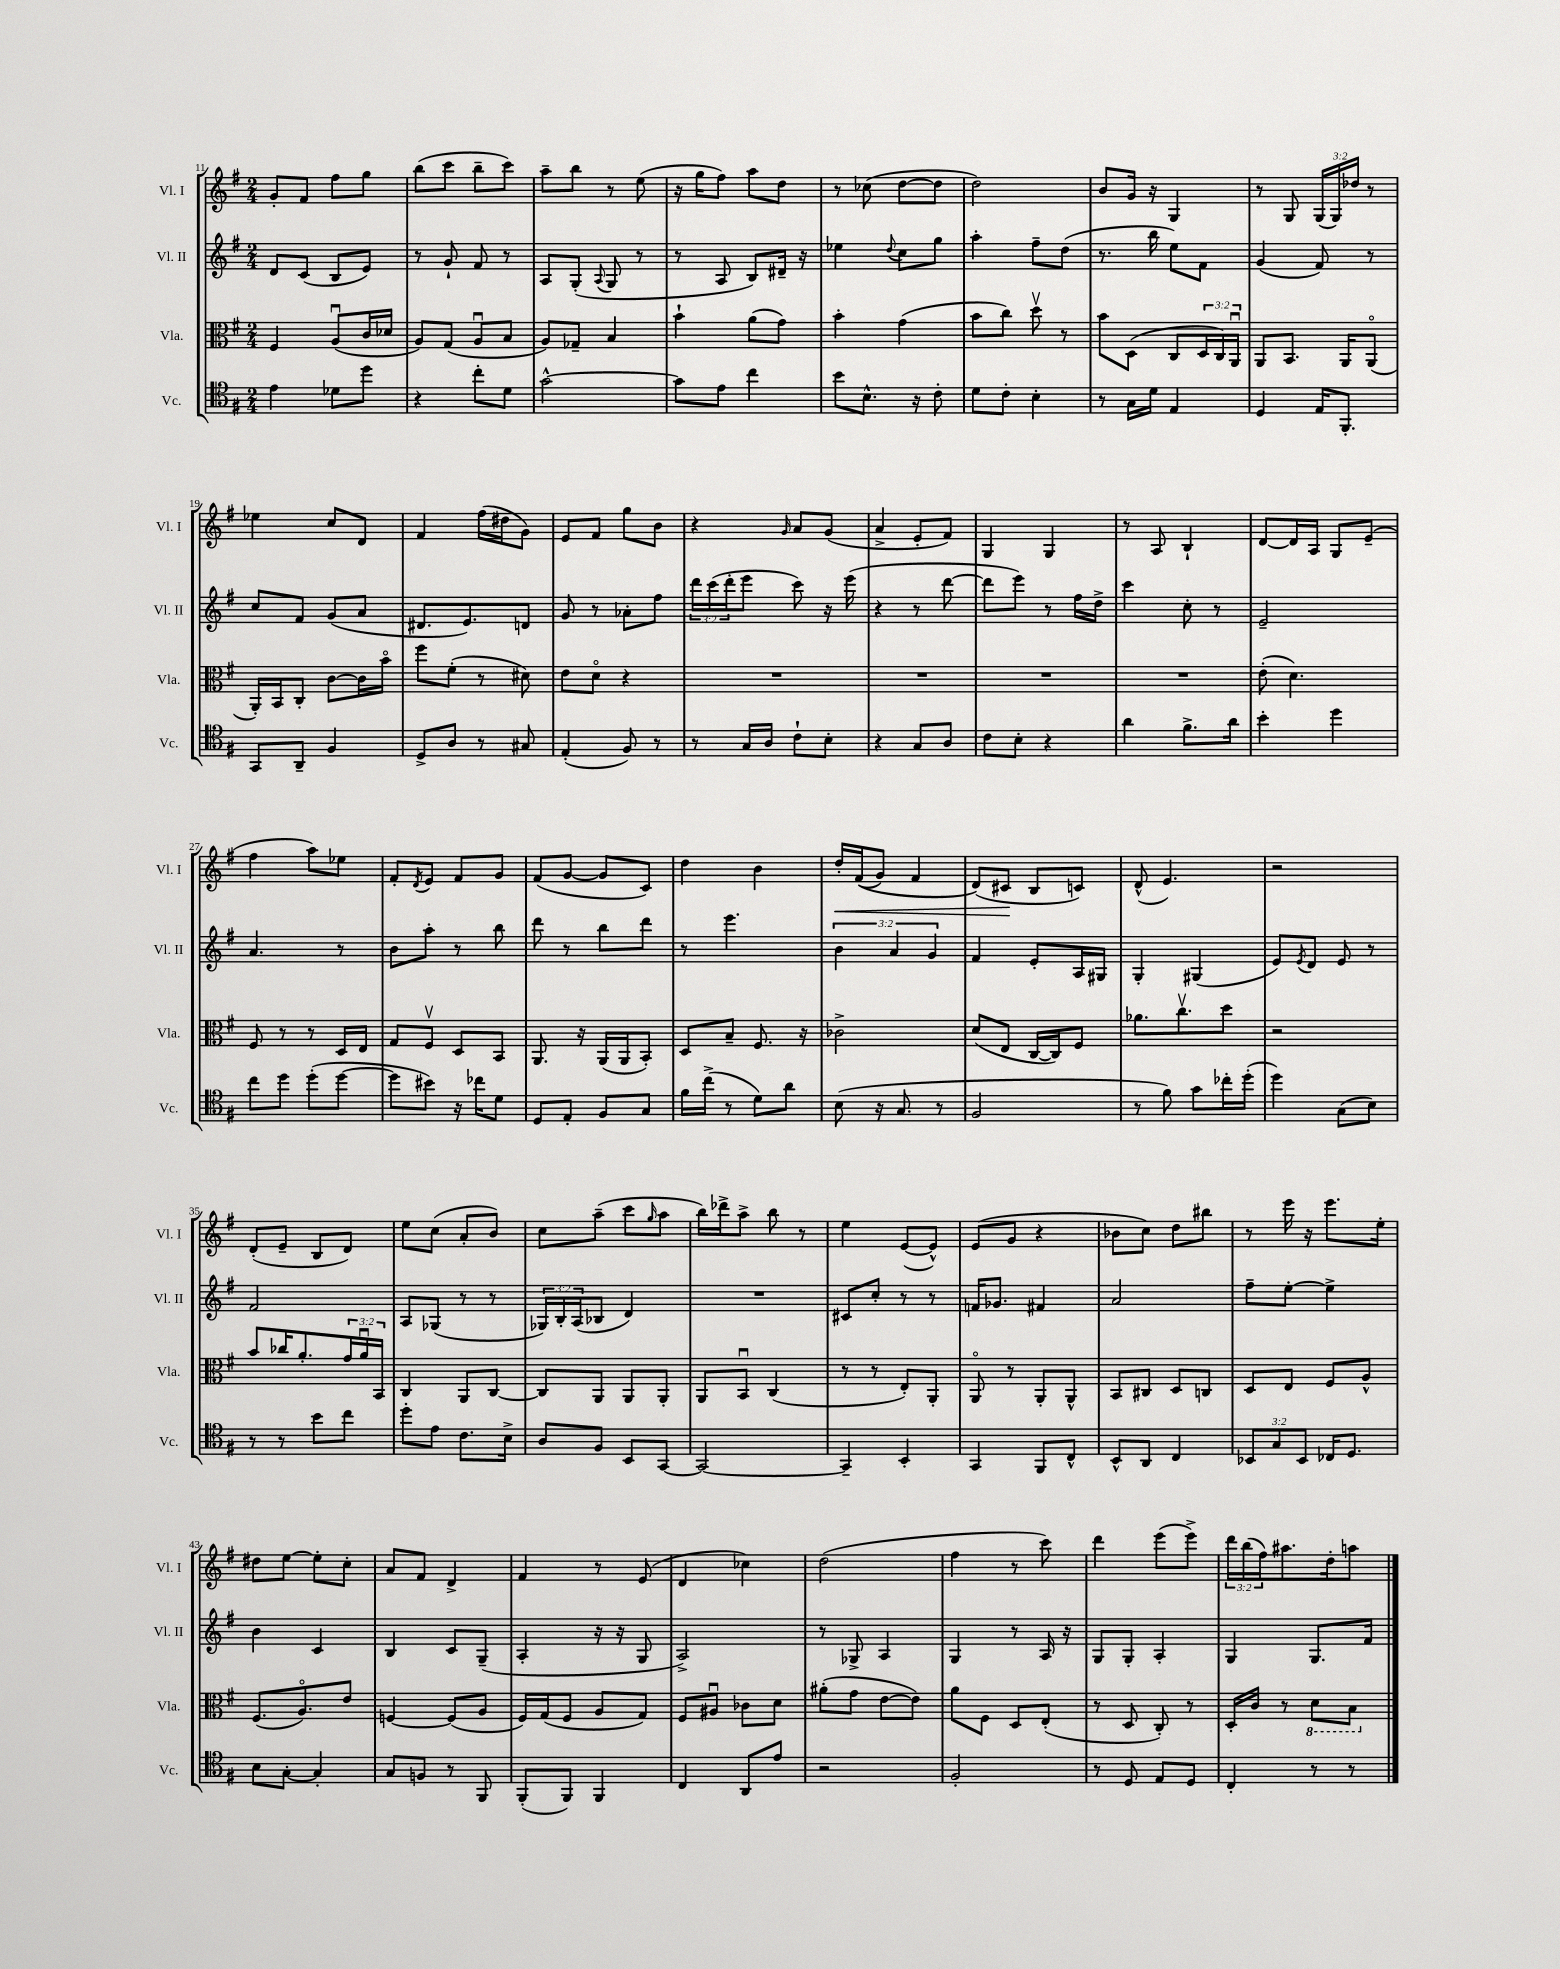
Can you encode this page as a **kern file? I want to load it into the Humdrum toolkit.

**kern	**kern	**kern	**kern	**dynam
*part4	*part3	*part2	*part1	*part1
*staff4	*staff3	*staff2	*staff1	*staff1
*I"Vc.	*I"Vla.	*I"Vl. II	*I"Vl. I	*
*I'Vc.	*I'Vla.	*I'Vl. II	*I'Vl. I	*
*clefC4	*clefC3	*clefG2	*clefG2	*
*k[f#]	*k[f#]	*k[f#]	*k[f#]	*
*M2/4	*M2/4	*M2/4	*M2/4	*
=11	=11	=11	=11	=11
4e\	4F#/	8d/L	8g'/L	.
.	.	(8c/J	8f#/J	.
8d-X\L	(8Au/L	8B/L	8ff#\L	.
8dd\J	16c/L	8e/J)	8gg\J	.
.	16d-X/JJ	.	.	.
=12	=12	=12	=12	=12
4r	8A/L)	8r	(8bb\L	.
.	(8G/J	8g`/	8ccc\J	.
8cc'\L	8Au/L	8f#/	8bb~\L	.
8d\J	8B/J	8r	8ccc\J)	.
=13	=13	=13	=13	=13
[2g^^\	8A/L)	8A/L	8aa~\L	.
.	8G-X~/J	(8G'/J	8bb\J	.
.	.	8qqA/	.	.
.	4B/	8G/	8r	.
.	.	8r	(8ee\	.
=14	=14	=14	=14	=14
8g\L]	4b`\	8r	16r	.
.	.	.	16gg\KL	.
8e\J	.	8A/	8ff#\J)	.
4cc\	(8a\L	8B/L)	8aa\L	.
.	8g\J)	16d#X~/Jk	8dd\J	.
.	.	16r	.	.
=15	=15	=15	=15	=15
8b\L	4b'\	4ee-X\	8r	.
8.B^^\J	.	.	(8cc-X\	.
.	.	8qqdd/	.	.
.	(4g\	8cc\L	[8dd\L	.
16r	.	.	.	.
8c'\	.	8gg\J	8dd\J]	.
=16	=16	=16	=16	=16
8d\L	8b\L	4aa'\	2dd\)	.
8c'\J	8cc\J)	.	.	.
4B'\	8ddv\	8ff#~\L	.	.
.	8r	(8dd\J	.	.
=17	=17	=17	=17	=17
8r	8b\L	8.r	8b/L	.
16G\LL	(8D\J	.	16g/Jk	.
16d\JJ	.	16bb\	16r	.
4E/	8C/L	8ee\L)	4G/	.
.	24D/L	8f#\J	.	.
.	24C/)	.	.	.
.	24AAu/JJ	.	.	.
=18	=18	=18	=18	=18
4D/	8AA/L	(4g/	8r	.
.	8.BB/J	.	8G/	.
16E/KL	.	8f#/)	(24G/LL	.
.	.	.	24G/)	.
8.FF#'/J	16AA/KL	.	.	.
.	.	.	24dd-X/JJ	.
.	(8AA/J	8r	8r	.
!!LO:LB:g=z
=19	=19	=19	=19	=19
8GG/L	16AA'/LL)	8cc/L	4ee-X\	.
.	16BB/J	.	.	.
8AA~/J	8C'/J	8f#/J	.	.
4F#/	[8c\L	(8g/L	8cc/L	.
.	16c\L]	8a/J	8d/J	.
.	16b\JJ	.	.	.
=20	=20	=20	=20	=20
8D^/L	8ff#\L	8.d#X/L	4f#/	.
8A/J	(8f#'\J	.	.	.
.	.	8.e/)	.	.
8r	8r	.	(16ff#\LL	.
.	.	.	16dd#X\J	.
8G#X/	8d#X\)	8dn/J	8g\J)	.
=21	=21	=21	=21	=21
(4E'/	8e\L	8g/	8e/L	.
.	8d\J	8r	8f#/J	.
8F#/)	4r	8a-X'\L	8gg\L	.
8r	.	8ff#\J	8b\J	.
=22	=22	=22	=22	=22
8r	2r	24ddd\LL	4r	.
.	.	(24ccc\	.	.
.	.	24ddd'\J	.	.
16G/LL	.	8eee\J	.	.
16A/JJ	.	.	.	.
.	.	.	16qqg/	.
8c`\L	.	8ccc\)	8a/L	.
8B'\J	.	16r	(8g/J	.
.	.	(16eee\	.	.
=23	=23	=23	=23	=23
4r	2r	4r	4a^/	.
8G/L	.	8r	8e'/L	.
8A/J	.	[8ddd\	8f#/J)	.
=24	=24	=24	=24	=24
8c\L	2r	8ddd\L]	4G/	.
8B'\J	.	8eee\J)	.	.
4r	.	8r	4G/	.
.	.	16ff#\LL	.	.
.	.	16dd^\JJ	.	.
=25	=25	=25	=25	=25
4a\	2r	4ccc\	8r	.
.	.	.	8A/	.
8.f#^\L	.	8cc'\	4B`/	.
.	.	8r	.	.
16a\Jk	.	.	.	.
=26	=26	=26	=26	=26
4b'\	(8e'\	2e~/	[8d/L	.
.	4.d\)	.	16d/L]	.
.	.	.	16A/JJ	.
4dd\	.	.	8G/L	.
.	.	.	(8e~/J	.
!!LO:LB:g=z
=27	=27	=27	=27	=27
8cc\L	8F#/	4.a/	4ff#\	.
8dd\J	8r	.	.	.
(8dd'\L	8r	.	8aa\L)	.
[8dd\J	16D/LL	8r	8ee-X\J	.
.	16E/JJ	.	.	.
=28	=28	=28	=28	=28
8dd\L]	8G/L	8b\L	8f#'/L	.
.	.	.	8qd/	.
8b#X\J)	8F#v/J	8aa'\J	8e/J	.
16r	8D/L	8r	8f#/L	.
16cc-X\KL	.	.	.	.
8d\J	8BB/J	8bb\	8g/J	.
=29	=29	=29	=29	=29
8D/L	8.AA/	8ddd\	(8f#/L	.
8E'/J	.	8r	[8g/J	.
.	16r	.	.	.
8F#/L	(16AA/LL	8bb\L	8g/L]	.
.	16AA/J	.	.	.
8G/J	8BB'/J)	8ddd\J	8c/J)	.
=30	=30	=30	=30	=30
16f#\LL	8D/L	8r	4dd\	.
(16cc^\JJ	.	.	.	.
8r	8B~/J	4.eee\	.	.
8d\L)	8.F#/	.	4b\	.
8a\J	.	.	.	.
.	16r	.	.	.
=31	=31	=31	=31	=31
!	!	!	!	!LO:HP:b
(8B\	2c-X^\	6b\	16dd'/LL	<
.	.	.	((16f#/J	.
16r	.	.	8g/J)	.
.	.	6a/	.	.
8.G/	.	.	.	.
.	.	.	4f#/	.
.	.	6g/	.	.
8r	.	.	.	.
=32	=32	=32	=32	=32
2F#/	(8d/L	4f#/	(8d/L)	.
.	8E/J	.	8c#X/J	.
.	[16C/LL	8e'/L	8B/L	[
.	16C/J])	.	.	.
.	8F#/J	16A/L	8cn/J)	.
.	.	16G#X/JJ	.	.
=33	=33	=33	=33	=33
8r	8.a-X\L	4G'/	(8d^^/	.
8f#\)	.	.	4.e/)	.
.	8.ccv\	.	.	.
8g\L	.	(4G#X/	.	.
16cc-X'\L	8dd\J	.	.	.
(16dd'\JJ	.	.	.	.
=34	=34	=34	=34	=34
4dd\)	2r	8e/L)	2r	.
.	.	8qe/	.	.
.	.	8d/J	.	.
(8G\L	.	8e/	.	.
8B\J)	.	8r	.	.
!!LO:LB:g=z
=35	=35	=35	=35	=35
8r	8b/L	2f#/	(8d'/L	.
8r	16cc-X/K	.	8e~/J	.
.	8.a'/	.	.	.
8b\L	.	.	8B/L	.
8cc\J	24g/L	.	8d/J)	.
.	24au/	.	.	.
.	24BB/JJ	.	.	.
=36	=36	=36	=36	=36
8dd'\L	4C/	8A/L	8ee\L	.
8e\J	.	(8G-X/J	(8cc\J	.
8.c\L	8AA/L	8r	8a'/L	.
.	[8C/J	8r	8b/J)	.
16B^\Jk	.	.	.	.
=37	=37	=37	=37	=37
8A/L	8C/L]	24G-X/LL)	8cc\L	.
.	.	24B'/	.	.
.	.	(24A/J	.	.
8F#/J	8AA/J	8B-X/J	(8aa~\J	.
8BB/L	8AA/L	4d/)	8ccc\L	.
.	.	.	16qqgg/	.
[8GG/J	8AA'/J	.	8aa\J	.
=38	=38	=38	=38	=38
2GG/_	8AA/L	2r	16bb\LL)	.
.	.	.	16ddd-X^\J	.
.	8BBu/J	.	8aa^\J	.
.	(4C/	.	8bb\	.
.	.	.	8r	.
=39	=39	=39	=39	=39
4GG~/]	8r	8c#X/L	4ee\	.
.	8r	8cc'/J	.	.
4BB'/	8E'/L)	8r	([8e/L	.
.	8AA'/J	8r	8e^^/J])	.
=40	=40	=40	=40	=40
4GG/	8AA/	16fn/KL	(8e/L	.
.	.	8.g-X/J	.	.
.	8r	.	8g/J	.
8FF#/L	8AA'/L	4f#X/	4r	.
8C^^/J	8AA^^/J	.	.	.
=41	=41	=41	=41	=41
8BB^^/L	8BB/L	2a/	8b-X\L	.
8AA/J	8C#X/J	.	8cc\J)	.
4C/	8D/L	.	8dd\L	.
.	8Cn/J	.	8bb#X\J	.
=42	=42	=42	=42	=42
12BB-X/L	8D/L	8ff#~\L	8r	.
12G/	.	.	.	.
.	8E/J	[8ee'\J	16eee\	.
12BB-/J	.	.	.	.
.	.	.	16r	.
16C-X/KL	8F#/L	4ee^\]	8.eee\L	.
8.D/J	.	.	.	.
.	8A^^/J	.	.	.
.	.	.	16ee'\Jk	.
!!LO:LB:g=z
=43	=43	=43	=43	=43
8B\L	(8.F#/L	4b\	8dd#X\L	.
[8G'\J	.	.	[8ee\J	.
.	8.A/)	.	.	.
4G'/]	.	4c/	8ee'\L]	.
.	8e/J	.	8cc'\J	.
=44	=44	=44	=44	=44
8G/L	[4Fn/	4B/	8a/L	.
8Fn/J	.	.	8f#/J	.
8r	(8F/L]	8c/L	4d^/	.
8FF#/	8A/J	(8G~/J	.	.
=45	=45	=45	=45	=45
(8FF#'/L	16F#/LL)	4A'/	4f#/	.
.	(16G/J	.	.	.
8FF#/J)	8F#/J	.	.	.
4FF#/	8A/L	16r	8r	.
.	.	16r	.	.
.	8G/J)	8G/	(8e/	.
=46	=46	=46	=46	=46
4C/	8F#/L	2A^/)	4d/	.
.	8A#Xu/J	.	.	.
8AA/L	8c-X\L	.	4cc-X\)	.
8e/J	8d\J	.	.	.
=47	=47	=47	=47	=47
2r	(8a#X'\L	8r	(2dd\	.
.	8g\J	8G-X^/	.	.
.	[8e\L	4A/	.	.
.	8e\J])	.	.	.
=48	=48	=48	=48	=48
2F#'/	8a\L	4G/	4ff#\	.
.	8F#\J	.	.	.
.	8D/L	8r	8r	.
.	(8E'/J	16A/	8ccc\)	.
.	.	16r	.	.
=49	=49	=49	=49	=49
8r	8r	8G/L	4ddd\	.
8D/	8D/	8G'/J	.	.
8E/L	8C'/)	4A'/	(8eee\L	.
8D/J	8r	.	8eee^\J)	.
=50	=50	=50	=50	=50
4C'/	16D'/LL	4G/	24ddd\LL	.
.	.	.	(24bb\	.
.	16c/JJ	.	.	.
.	.	.	24ff#\J)	.
.	8r	.	8.aa#X\	.
*	*8ba	*	*	*
8r	8D\L	8.G/L	.	.
.	.	.	16dd'\k	.
8r	8BB\J	.	8aan\J	.
.	.	16f#/Jk	.	.
*	*X8ba	*	*	*
==	==	==	==	==
*-	*-	*-	*-	*-
